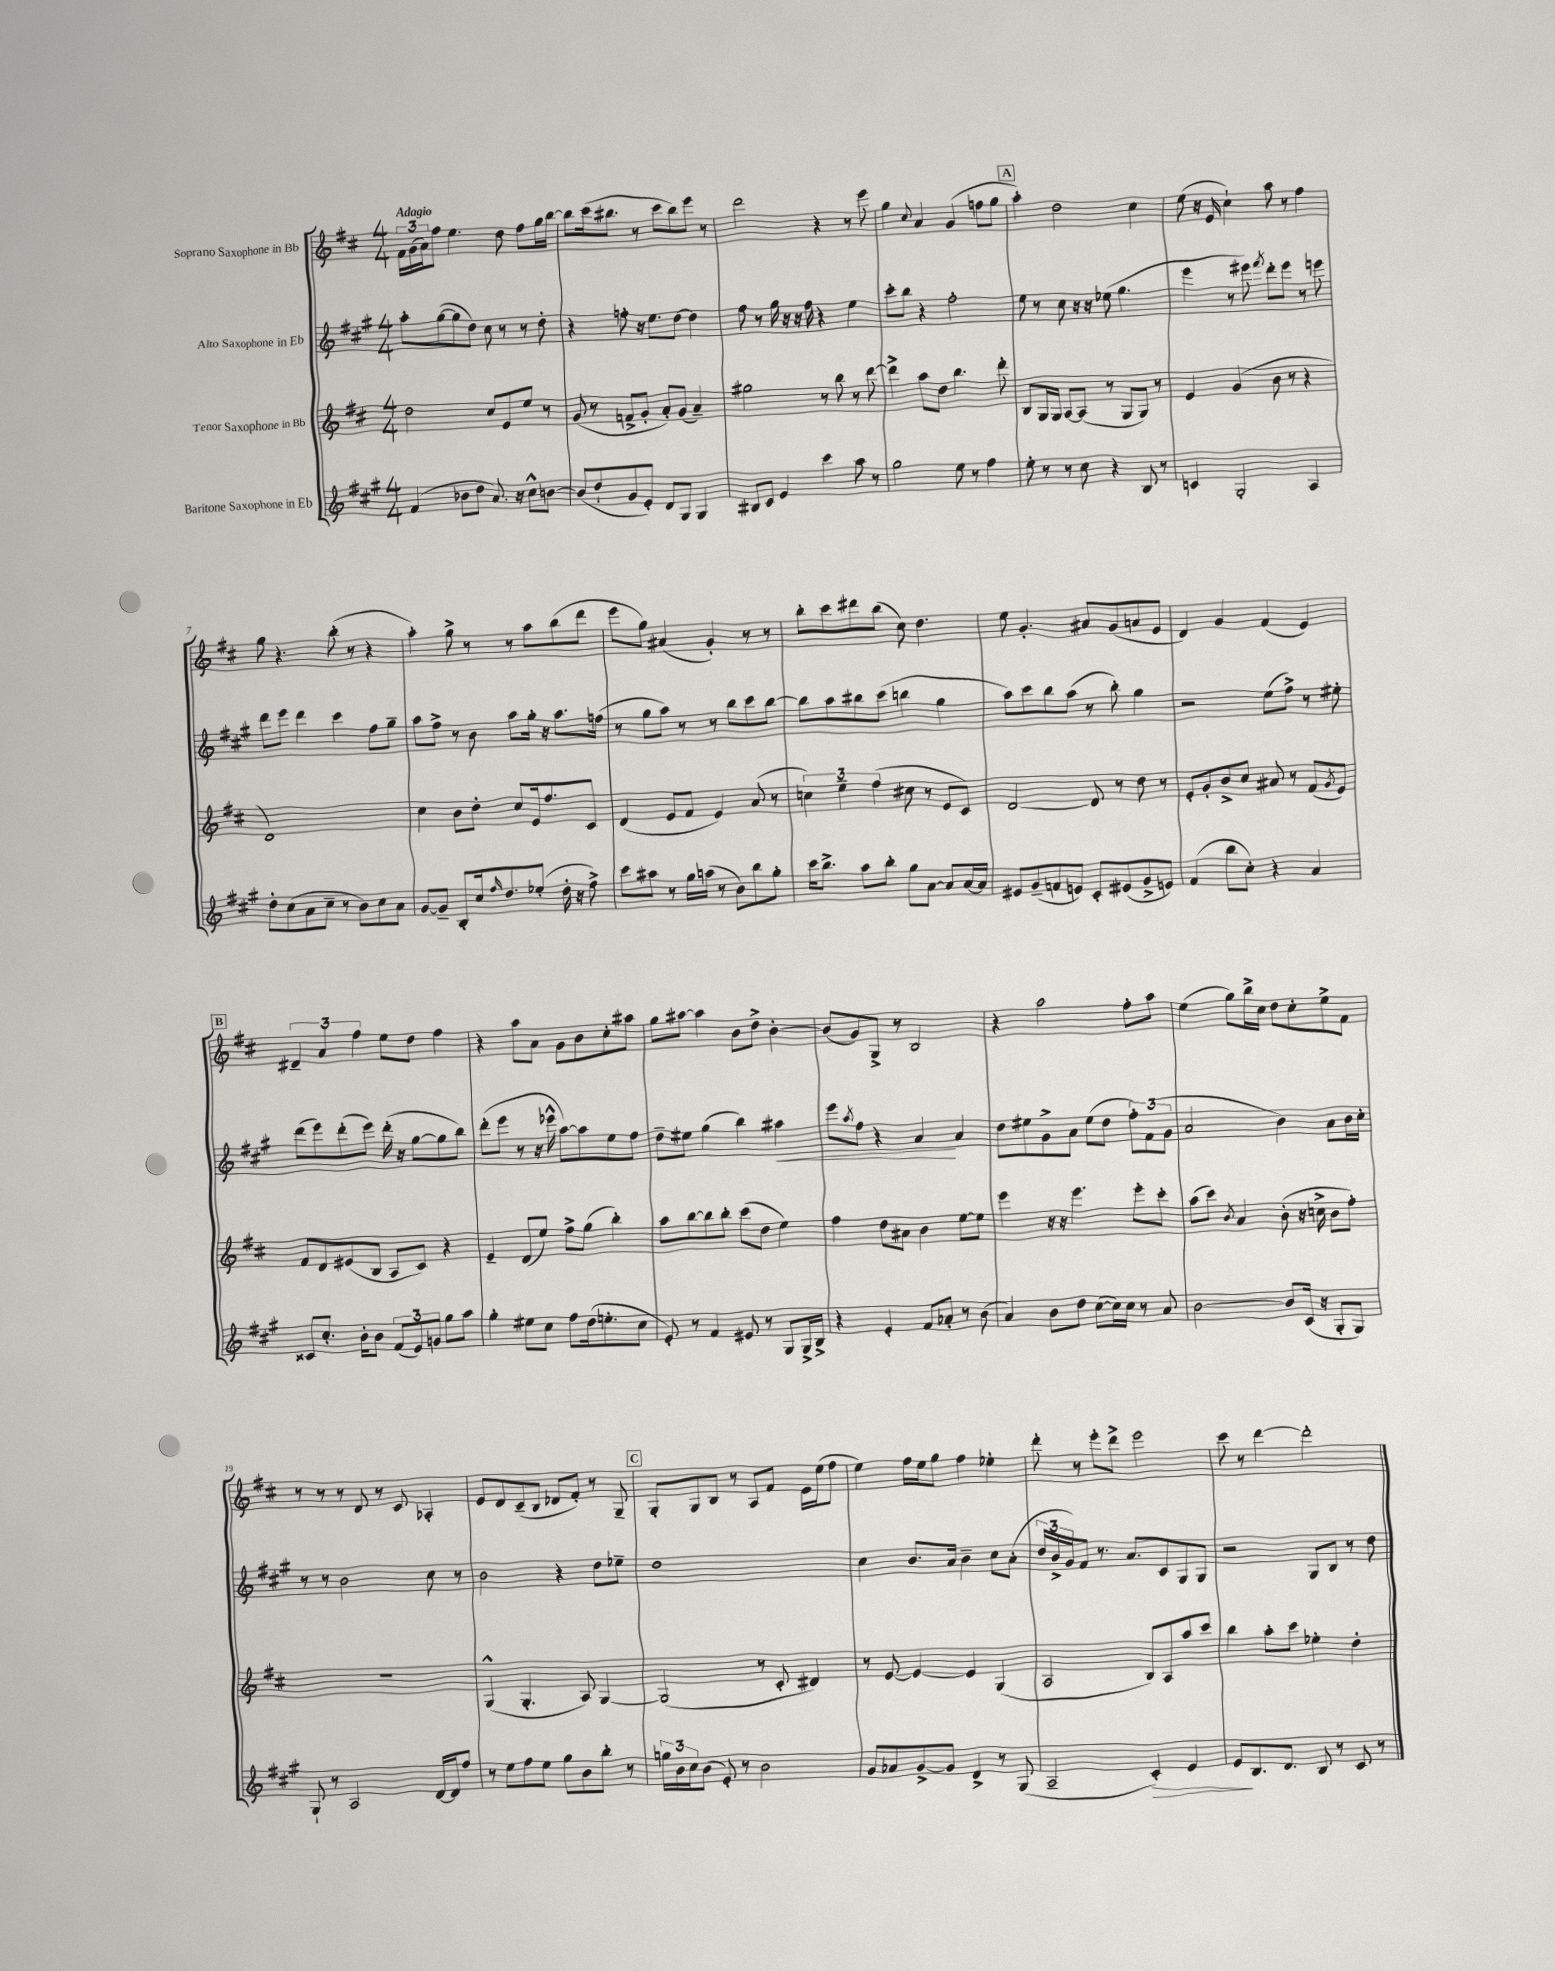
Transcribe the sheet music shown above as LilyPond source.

<<
\new StaffGroup <<
\new Staff = "s0" \with { instrumentName = "Soprano Saxophone in Bb" } {
    \clef treble \key d \major \numericTimeSignature \time 4/4 \tempo "Adagio"
    \tuplet 3/2 { fis'16 g'16( a'16) } fis''8 e''4. d''8 fis''8 g''16 b''16~ |
    b''8 cis'''16( bis''8. r8 cis'''8 bis''8) e'''8 r8 |
    d'''2 r4 r8 e'''8 |
    g''4 \appoggiatura { cis''8 } a'4 g'4( f''8 g''8 |
    \mark \markup { \box "A" } a''4-.) d''2 cis''4 |
    e''8( r16 e'16 cis''4-!) a''8 r8 fis''4 |
    g''8 r4. b''8-.( r8 r4 |
    a''4-.) g''8-> r8 r8 a''8 b''8( d'''8 |
    e'''8 g''8) ais'4( g'4-.) r8 r8 |
    b''8-. cis'''8 dis'''8 b''8( cis''8) d''4. |
    e''8 g'4.-. ais'8 g'8( a'8 e'8 |
    d'4) g'4 fis'4( e'4) |
    \mark \markup { \box "B" } \tuplet 3/2 { dis'4-- a'4 fis''4 } e''8 d''8 fis''4 |
    r4 a''8 a'8 g'8 b'8 cis''8-. ais''8 |
    g''8 ais''8~ ais''4 b'8 d''8-> b'4~-. |
    b'8( g'8) g8-> r8 b2 |
    r4 a''2 fis''8-. a''8 |
    e''4( g''8) b''16-> cis''16 d''8 cis''8-. e''8-> fis'8 |
    r8 r8 r8 d'8 r8 cis'8 aes4-. |
    e'8 d'8 cis'8--( b8 des'8 fis'8-.) r8 g8-- |
    \mark \markup { \box "C" } g8-. g8 b8 r8 a8 fis'8 e'16 e''16( fis''8 |
    e''4) fis''16 e''16 g''8 fis''4 ees''4-. |
    d'''8-. r8 e'''8-. d'''8-> e'''2 |
    cis'''8 r8 d'''4~ d'''2-. \bar "|." |
}
\new Staff = "s1" \with { instrumentName = "Alto Saxophone in Eb" } {
    \clef treble \key a \major \numericTimeSignature \time 4/4
    a''8-. gis''8~( gis''8 d''8) cis''8 r8 r8 d''8-. |
    r4 f''8-. r16 e''8. d''8~ d''4 |
    fis''8 r8 gis''16 r16 r16 fis''16 r4 e''4 |
    cis'''8-. b''8 r4 fis''2-. |
    \mark \markup { \box "A" } e''8 r8 cis''8 r16 r16 ees''8( gis''4. |
    e'''4 r8 eis'''8) \acciaccatura { fis'''8 } d'''8-. eis'''8 r8 e'''8 |
    d'''8 e'''8 d'''4 cis'''4 fis''8 gis''8-- |
    a''8 fis''8-> r8 b'8 a''8 gis''16-. r16 a''8. f''16( |
    r8 gis''8 a''8) r8 r8 b''8 cis'''8 b''8~ |
    b''8 a''8 bis''8 cis'''8( b''4 gis''4 |
    a''8) cis'''8 b''8 a''8( r8 b''8-.) gis''4 |
    r2 e''8( fis''8->) r8 eis''8-. |
    \mark \markup { \box "B" } d'''8( e'''8) d'''8-.( e'''8) d'''16-.( r16 gis''8~ gis''8 b''8) |
    d'''8-.( e'''8 r8 r16 ees'''16-^ a''8~) a''8 e''8 fis''8 |
    d''8-- eis''8 gis''4( b''4) ais''4\< |
    e'''8 \acciaccatura { a''8 } fis''8 r4 a'4\! a'4 |
    d''8 eis''8 gis'8-> a'8 eis''8( d''8 \tuplet 3/2 { fis''8-.) fis'8( gis'8 } |
    a'2 b'4) a'8 b'16 cis''16-. |
    r8 r8 b'2 cis''8 r8 |
    b'2 r4 d''8 ees''8-- |
    \mark \markup { \box "C" } d''1 |
    cis''4 b'8. a'16 b'4-- cis''8 a'8-.( |
    \tuplet 3/2 { d''16 b'16-> gis'16) } fis'8 r8. a'8. cis'8 gis8 gis8 |
    r2 gis8 b8 r8 d''8 \bar "|." |
}
\new Staff = "s2" \with { instrumentName = "Tenor Saxophone in Bb" } {
    \clef treble \key d \major \numericTimeSignature \time 4/4
    d''2 cis''8 e'8 e''8 r8 |
    g'8( r8 f'8-> g'8-. a'8-.) g'8( a'4--) |
    gis''2 r8 b''8 r8 d'''8~ |
    d'''4-> a''8 d''8 b''4. d'''8-. |
    \mark \markup { \box "A" } b8 g16 g16 a8~ a8( r8 g8 g8) r8 |
    e'4 g'4( b'8 r8 r4 |
    d'1) |
    cis''4 b'8 d''8-. cis''8 e'16 fis''8. cis'8 |
    d'4( e'8 fis'8 e'4) a'8( r8 |
    \tuplet 3/2 { c''4) e''4-- fis''4( } cis''8 r8 e'8 cis'8) |
    d'2~ d'8 r8 d''8 r8 |
    e'8-. g'8-. b'8-> cis''8 ais'8 r8 fis'8( \acciaccatura { g'8 } e'8) |
    \mark \markup { \box "B" } fis'8 d'8 eis'8( b8 a8 cis'8) r4 |
    e'4-- d'8( e''8) fis''8-> g''8( b''4-.) |
    a''8 b''8~ b''8 b''8-. cis'''8( d''8 e''4) |
    fis''4 d''8 ais'8 b'4 e''8~ e''8 |
    e'''4 r16 r16 e'''4. e'''8-. cis'''8-. |
    a''8( cis'''8) \acciaccatura { b'8 } a'4 b'8-.( r16 c''16-> b'8 fis''8-.) |
    R1 |
    g4-^( g4.-. a8) g4~ |
    \mark \markup { \box "C" } g2( r8 cis'8-. dis'4) |
    r8 e'8~ e'4~ e'4 g4( |
    a2 b8) a8 a''8 cis'''8 |
    b''4 a''8-. cis'''8 ees''4-. d''4-. \bar "|." |
}
\new Staff = "s3" \with { instrumentName = "Baritone Saxophone in Eb" } {
    \clef treble \key a \major \numericTimeSignature \time 4/4
    fis'4( bes'8 d''8 a'8.) r16 cis''8-^ b'8~ |
    b'8( d''8-! gis'8 e'8-.) d'8 gis8 gis4 |
    bis8 cis'8 e'4 cis'''4 a''8 r8 |
    gis''2 e''8 r8 fis''4 |
    \mark \markup { \box "A" } e''8-. r8 r8 cis''8 r4 b8 r8 |
    c'4 gis2-. a4 |
    d''8-. cis''8( a'8 cis''8-- r8 b'8) cis''8 a'8 |
    gis'8~ gis'8-- b8-. cis''16 \grace { fis''16 } d''8. ees''8-.( d''16-. r16 fis''8->) |
    cis'''8 ais''8 r8 gis''16 a''16( r8 b'8) b''8 gis''8-. |
    cis'''16 b''8.-> a''8 b''8-. gis''8 a'8~ a'8 a'16~ a'16 |
    eis'8 gis'8--( f'8 e'8) cis'8-. eis'8( gis'8-> e'8) |
    fis'4( b''8 cis''8-.) r4 a'4 |
    \mark \markup { \box "B" } cisis'8 cis''8.-. b'16-. b'8 \tuplet 3/2 { fis'8( e'8) g'8 } gis''8 a''8 |
    gis''4-. eis''8 cis''8 fis''8 d''16( e''8.-. cis''8 |
    e'8-.) r8 fis'4 eis'8 r8 gis8 gis16-> b16-> |
    r4 e'4-. fis'8 aes'8-. r8 b'8( |
    a'4) b'8 d''8 cis''8~( cis''16) cis''16 r8 a'8 |
    b'2~ b'8 cis'16( r16 gis8-. gis8) |
    gis8-! r8 a2 d'16~ d'16 fis''8 |
    r8 e''8 fis''8 e''8 gis''8 b'8 b''8-. r8 |
    \mark \markup { \box "C" } \tuplet 3/2 { g''16 b'16 cis''16 } b'8( e'8-.) r8 b'2 |
    gis'8 aes'8 gis'8~-> gis'8 d'4-> r8 gis8( |
    a2-- cis'4-.\>) e'4 |
    e'8\! b8. d'8. b8 r8 cis'8 r8 \bar "|." |
}
>>
>>
